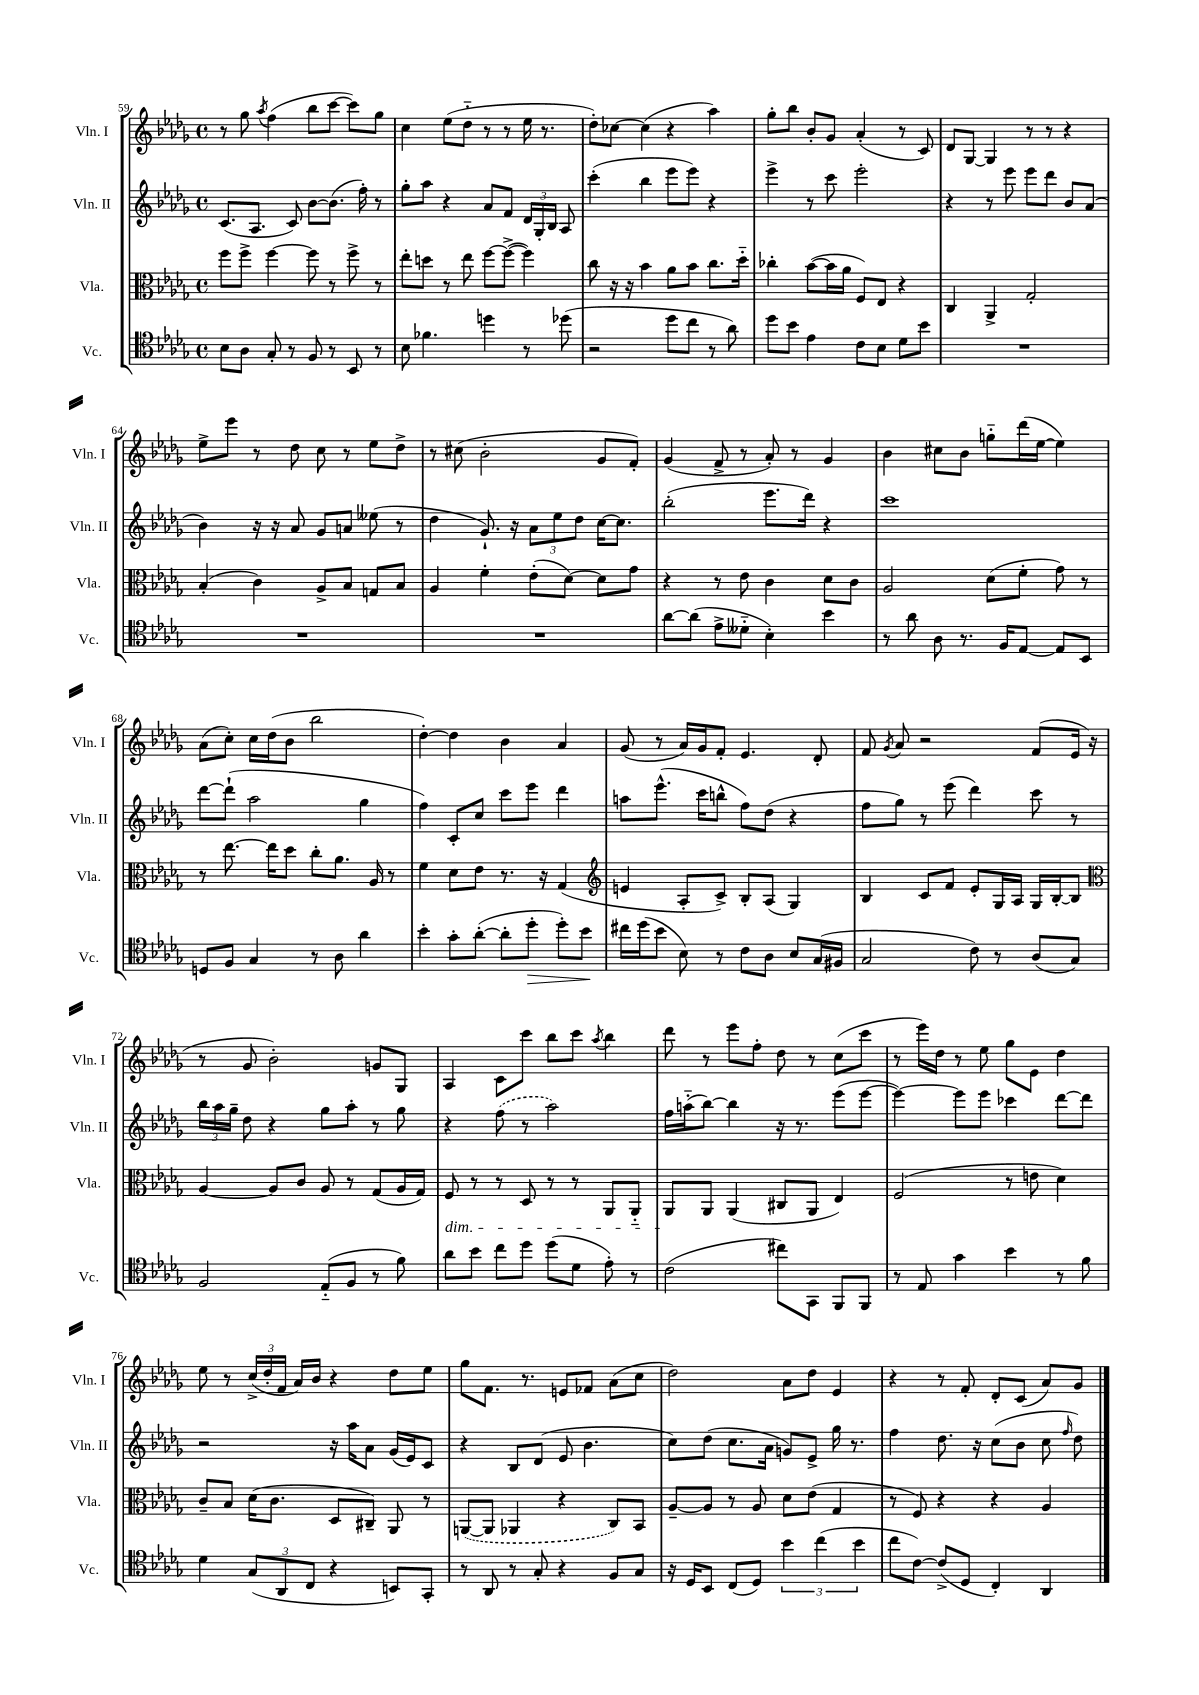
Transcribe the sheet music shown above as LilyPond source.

<<
\new StaffGroup <<
\new Staff = "s0" \with { instrumentName = "Vln. I" shortInstrumentName = "Vln. I" } {
    \clef treble \key des \major \defaultTimeSignature \time 4/4
    \autoBeamOff r8 ges''8 \acciaccatura { aes''8 } f''4( bes''8[ c'''8]~ c'''8[) ges''8] |
    c''4 ees''8[( des''8]-_ r8 r8 ees''16 r8. |
    des''8[-.) ces''8]~ ces''4( r4 aes''4) |
    ges''8[-. bes''8] bes'8[-. ges'8] aes'4-.( r8 c'8) |
    des'8[ ges8]~ ges4 r8 r8 r4 |
    ees''8[-> ees'''8] r8 des''8 c''8 r8 ees''8[ des''8]-> |
    r8 cis''8( bes'2-. ges'8[ f'8]-.) |
    ges'4( f'8-> r8 aes'8-.) r8 ges'4 |
    bes'4 cis''8[ bes'8] g''8[-_ des'''16( ees''16]~ ees''4) |
    aes'8[( c''8]-.) c''16[ des''16( bes'8] bes''2 |
    des''4~-.) des''4 bes'4 aes'4 |
    ges'8( r8 aes'16[) ges'16 f'8]-. ees'4. des'8-. |
    f'8 \acciaccatura { ges'8 } aes'8 r2 f'8[( ees'16] r16 |
    r8 ges'8 bes'2-.) g'8[ ges8] |
    aes4 c'8[ c'''8] bes''8[ c'''8] \acciaccatura { aes''8 } bes''4 |
    des'''8 r8 ees'''8[ f''8]-. des''8 r8 c''8[( c'''8] |
    r8 ees'''16[) des''16] r8 ees''8 ges''8[ ees'8] des''4 |
    ees''8 r8 \tuplet 3/2 { c''16[->( des''16-. f'16] } aes'16[) bes'16] r4 des''8[ ees''8] |
    ges''8[ f'8.] r8. e'8[ fes'8] aes'8[( c''8] |
    des''2) aes'8[ des''8] ees'4 |
    r4 r8 f'8-. des'8[-. c'8]( aes'8[) ges'8] \bar "|." |
}
\new Staff = "s1" \with { instrumentName = "Vln. II" shortInstrumentName = "Vln. II" } {
    \clef treble \key des \major \defaultTimeSignature \time 4/4
    \autoBeamOff c'8.[( aes8.] c'8) bes'8[~ bes'8.]( f''16-.) r8 |
    ges''8[-. aes''8] r4 aes'8[ f'8] \tuplet 3/2 { des'16[ ges16-. bes16] } aes8 |
    c'''4-.( bes''4 ees'''8[ ees'''8]) r4 |
    ees'''4-> r8 c'''8 ees'''2-. |
    r4 r8 ees'''8 ees'''8[ des'''8] bes'8[ aes'8]( |
    bes'4) r16 r16 aes'8 ges'8[ a'8] eeses''8( r8 |
    des''4 ges'8.-!) r16 \tuplet 3/2 { aes'8[ ees''8 des''8] } c''16[~ c''8.] |
    bes''2-.( ees'''8.[ des'''16]) r4 |
    c'''1 |
    des'''8[~ des'''8]-!( aes''2 ges''4 |
    f''4) c'8[-. c''8] c'''8[ ees'''8] des'''4 |
    a''8[ ees'''8.]-^( c'''16[ b''8]-^ f''8[) des''8]( r4 |
    f''8[ ges''8]) r8 ees'''8( des'''4) c'''8 r8 |
    \tuplet 3/2 { bes''16[ aes''16 ges''16]-- } des''8 r4 ges''8[ aes''8]-. r8 ges''8 |
    r4 \once \slurDashed f''8( r8 aes''2) |
    f''16[ a''16-_( bes''8]~) bes''4 r16 r8. ees'''8[( ees'''8]~ |
    ees'''4~) ees'''8[ ees'''8] ces'''4 des'''8[~ des'''8] |
    r2 r16 aes''16[ aes'8] ges'16[( ees'16) c'8] |
    r4 bes8[ des'8]( ees'8 bes'4. |
    c''8[) des''8]( c''8.[ aes'16] g'8[) ees'8]-> ges''16 r8. |
    f''4 des''8. r16 c''8[( bes'8] c''8 \grace { f''16 } des''8) \bar "|." |
}
\new Staff = "s2" \with { instrumentName = "Vla." shortInstrumentName = "Vla." } {
    \clef alto \key des \major \defaultTimeSignature \time 4/4
    \autoBeamOff f''8[ f''8]-> f''4~ f''8 r8 f''8-> r8 |
    ees''8[-. d''8] r8 ees''8 f''8[~ f''8]~->( f''4) |
    c''8 r16 r16 bes'4 aes'8[ bes'8] c''8.[ des''16]-_ |
    ces''4-. bes'8[~( bes'16 aes'16] f8[) ees8] r4 |
    c4 aes,4-> ges2-. |
    bes4-.( c'4) aes8[-> bes8] g8[ bes8] |
    aes4 f'4-. ees'8[-.( des'8]~) des'8[ ges'8] |
    r4 r8 ees'8 c'4 des'8[ c'8] |
    aes2 des'8[( f'8]-. ges'8) r8 |
    r8 ees''8.~ ees''16[ des''8] c''8[-. aes'8.] aes16 r8 |
    f'4 des'8[ ees'8] r8. r16 ges4( |
    \clef treble e'4 aes8[-. c'8]->) bes8[-. aes8]( ges4) |
    bes4 c'8[ f'8] ees'8[-. ges16 aes16] ges16[ bes16~-. bes8] |
    \clef alto aes4~ aes8[ c'8] aes8 r8 ges8[( aes16 ges16]) |
    f8\dim r8 r8 des8 r8 r8 aes,8[ aes,8]-_ |
    aes,8[\! aes,8] aes,4( cis8[ aes,8] ees4) |
    f2( r8 e'8 des'4) |
    c'8[-- bes8] des'16[( c'8.] des8[ cis8]--) aes,8 r8 |
    \once \slurDashed a,8[~( a,8] aes,4 r4 c8[) bes,8] |
    aes8[~-- aes8] r8 aes8 des'8[ ees'8]( ges4 |
    r8 f8) r4 r4 aes4 \bar "|." |
}
\new Staff = "s3" \with { instrumentName = "Vc." shortInstrumentName = "Vc." } {
    \clef tenor \key des \major \defaultTimeSignature \time 4/4
    \autoBeamOff bes8[ aes8] ges8-. r8 f8 r8 bes,8 r8 |
    bes8 fes'4. d''4 r8 des''8( |
    r2 des''8[ c''8] r8 aes'8) |
    des''8[ bes'8] ees'4 c'8[ bes8] des'8[ bes'8] |
    R1 |
    R1 |
    R1 |
    aes'8[~ aes'8]( ees'8[-> deses'8]-_ bes4-.) bes'4 |
    r8 aes'8 aes8 r8. f16[ ees8]~ ees8[ bes,8] |
    d8[ f8] ges4 r8 aes8 aes'4 |
    bes'4-. ges'8[-. aes'8]~-.( aes'8[-. des''8]-.\> des''8[-.) bes'8]\! |
    cis''16[ des''16( bes'8] bes8) r8 c'8[ aes8] bes8[ ges16( fis16] |
    ges2 c'8) r8 aes8[( ges8]) |
    f2 ees8[-_( f8] r8 f'8) |
    aes'8[ bes'8] c''8[ des''8] des''8[( des'8] ees'8-.) r8 |
    c'2( cis''8[) ges,8] f,8[ f,8] |
    r8 ees8 ges'4 bes'4 r8 f'8 |
    des'4 \tuplet 3/2 { ges8[( aes,8 c8] } r4 b,8[) ges,8]-. |
    r8 aes,8 r8 ges8-. r4 f8[ ges8] |
    r16 des16[ bes,8] c8[( des8]) \tuplet 3/2 { bes'4 c''4( bes'4 } |
    c''8[ c'8]~) c'8[->( des8] c4-.) aes,4 \bar "|." |
}
>>
>>
\layout { \context { \Score currentBarNumber = #59 } }
